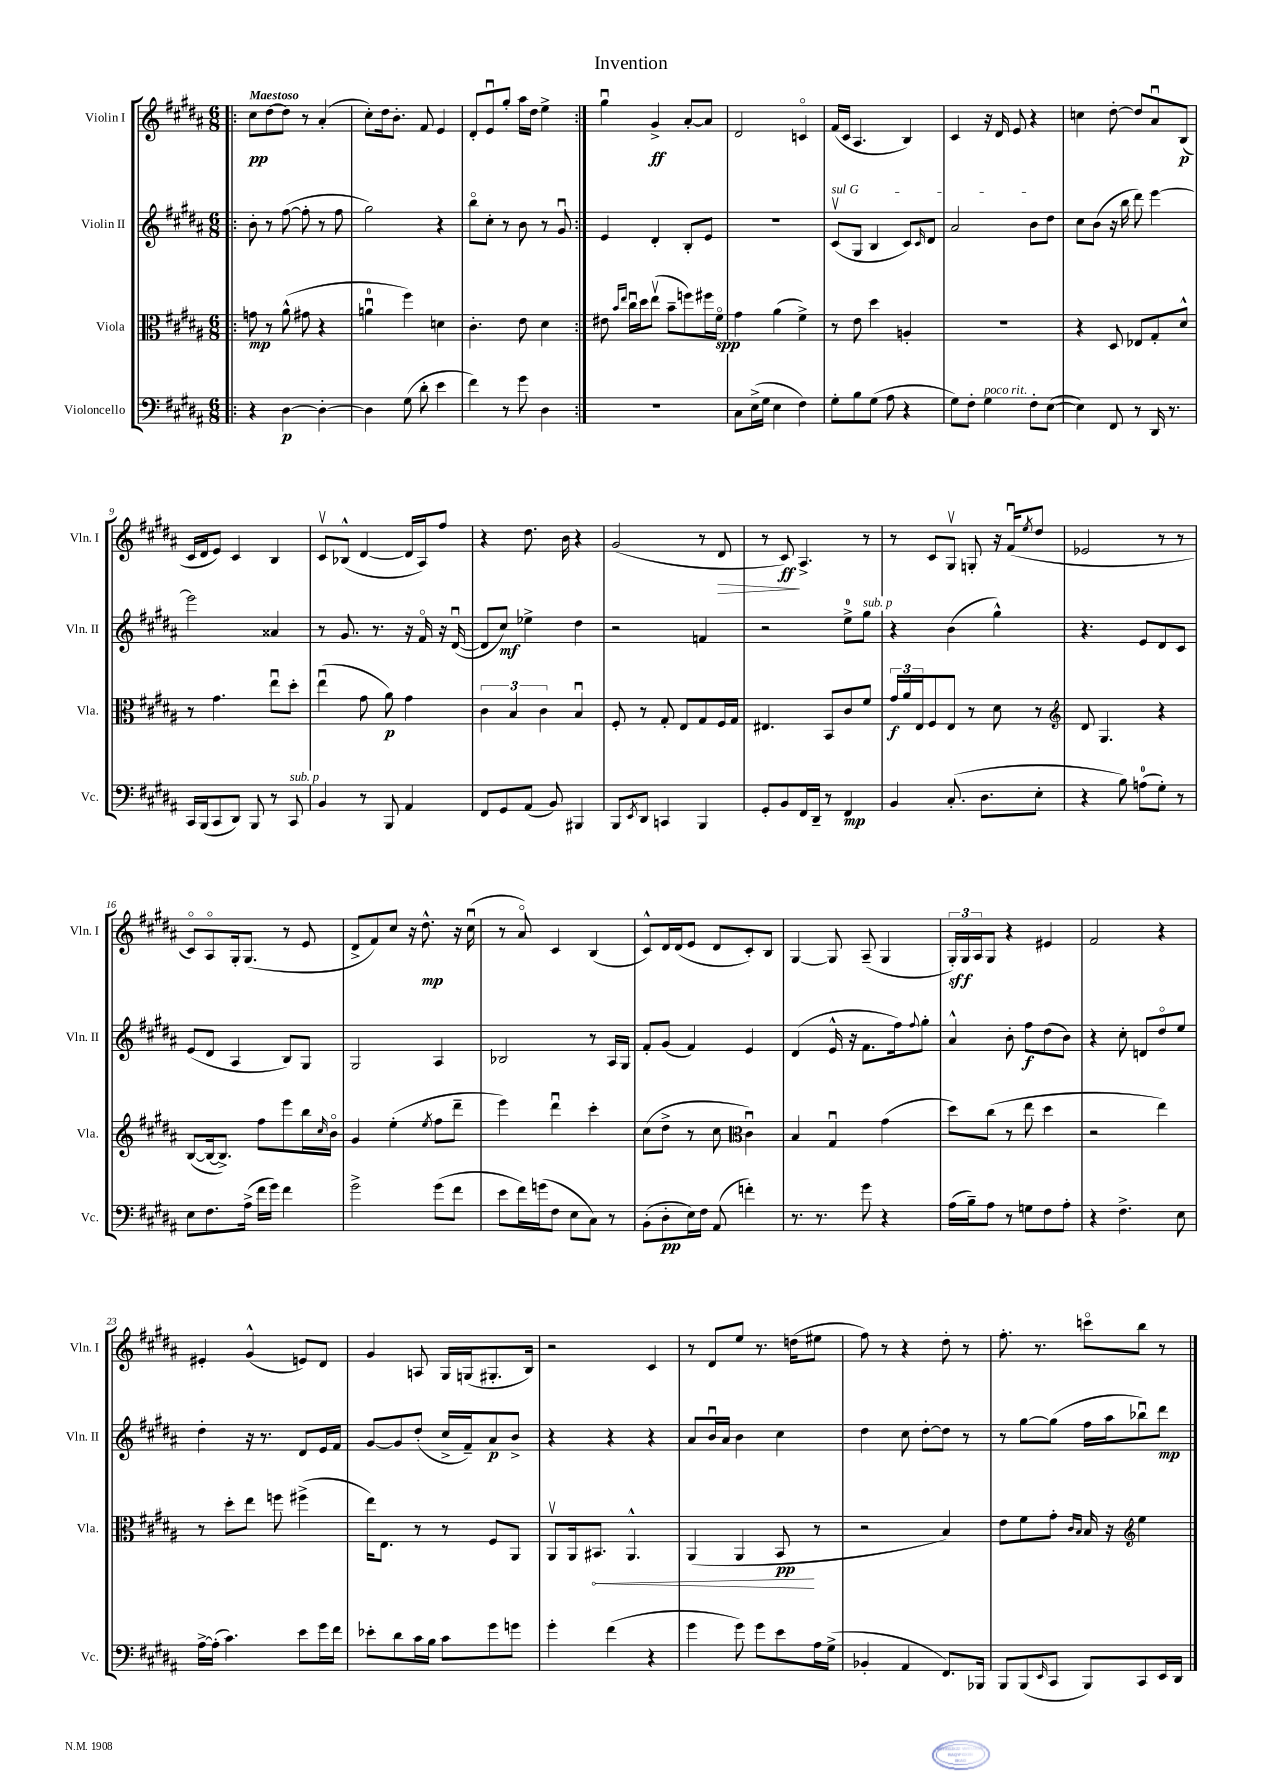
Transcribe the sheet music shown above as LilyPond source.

\header { title = "Invention" }
<<
\new StaffGroup <<
\new Staff = "s0" \with { instrumentName = "Violin I" shortInstrumentName = "Vln. I" } {
    \clef treble \key b \major \numericTimeSignature \time 6/8 \tempo "Maestoso"
    \repeat volta 2 { \bar ".|:" cis''8\pp dis''8~ dis''8 r8 ais'4-.( |
    cis''8-.) dis''16 b'8.-. fis'8 e'4 |
    dis'8-. e'8\downbow gis''8-. ais''16 dis''16 e''4-> | }
    gis''4\downbow gis'4->\ff ais'8~-. ais'8 |
    dis'2 c'4\flageolet |
    fis'16( cis'16 ais4. b4) |
    cis'4 r16 dis'16 e'8 r4 |
    c''4 dis''8~-. dis''8 ais'8\downbow b8\p( |
    cis'16 dis'16 e'8) cis'4 b4 |
    cis'8\upbow bes8-^( dis'4~ dis'16 ais16) fis''8 |
    r4 dis''8. b'16 r4 |
    gis'2( r8 dis'8\> |
    r8 cis'8\ff\!) ais4.-> r8 |
    r8 cis'8 gis8\upbow g8-. r16 fis'16\downbow( \acciaccatura { e''8 } dis''8 |
    ees'2 r8 r8 |
    cis'8\flageolet) ais8\flageolet gis16-. gis8.( r8 e'8 |
    dis'8-> fis'8) cis''8 r16 dis''8.-^\mp r16 cis''16\downbow( |
    r8 ais'8\flageolet) cis'4 b4( |
    cis'8-^) dis'16 dis'16( e'8 dis'8 cis'8-.) b8 |
    gis4~ gis8 ais8--( gis4 |
    \tuplet 3/2 { gis16-.\sff) gis16 ais16 } gis8 r4 eis'4 |
    fis'2 r4 |
    eis'4-. gis'4-^( e'8) dis'8 |
    gis'4 a8 gis16 g16( gis8.-. b16) |
    r2 cis'4 |
    r8 dis'8 e''8 r8. d''16( eis''8 |
    fis''8) r8 r4 dis''8-. r8 |
    fis''8.-. r8. c'''8\flageolet b''8 r8 \bar "|." |
}
\new Staff = "s1" \with { instrumentName = "Violin II" shortInstrumentName = "Vln. II" } {
    \clef treble \key b \major \numericTimeSignature \time 6/8
    \repeat volta 2 { \bar ".|:" b'8-. r8 fis''8~( fis''8-. r8 fis''8 |
    gis''2) r4 |
    b''8\flageolet cis''8-. r8 b'8 r8 gis'8\downbow | }
    e'4 dis'4-. b8-. e'8 |
    R2. |
    \once \override TextSpanner.bound-details.left.text = \markup { \italic "sul G" } cis'8\upbow\startTextSpan( gis8 b4 cis'8) \grace { cis'16 } dis'8 |
    ais'2 b'8 dis''8\stopTextSpan |
    cis''8 b'8( r16 b''16 dis'''8) e'''4~ |
    e'''2 aisis'4 |
    r8 gis'8. r8. r16 fis'16\flageolet r16 dis'16~\downbow( |
    dis'8 cis''8\mf) ees''4-> dis''4 |
    r2 f'4 |
    r2 e''8-0-> gis''8^\markup { \italic "sub. p" } |
    r4 b'4( gis''4-^) |
    r4. e'8 dis'8 cis'8 |
    e'8( dis'8 ais4 b8) gis8 |
    gis2 ais4 |
    bes2 r8 ais16 gis16 |
    fis'8-. gis'8( fis'4) e'4 |
    dis'4( e'16-^ r16 fis'8. fis''16) \appoggiatura { fis''8 } gis''8-. |
    ais'4-^ b'8-. fis''8\f dis''8( b'8) |
    r4 cis''8-. d'8 dis''8\flageolet e''8 |
    dis''4-. r16 r8. dis'8 e'16 fis'16 |
    gis'8~ gis'8 dis''8-.( cis''16-> fis'16--) ais'8\p b'8-> |
    r4 r4 r4 |
    ais'8 b'16\downbow ais'16 b'4 cis''4 |
    dis''4 cis''8 dis''8~-. dis''8 r8 |
    r8 gis''8~ gis''8( fis''16 ais''16 bes''8\downbow) dis'''8\mp \bar "|." |
}
\new Staff = "s2" \with { instrumentName = "Viola" shortInstrumentName = "Vla." } {
    \clef alto \key b \major \numericTimeSignature \time 6/8
    \repeat volta 2 { \bar ".|:" g'8\mp r8 ais'8-^( gis'8 r4 |
    a'4-0\downbow fis''4) d'4 |
    cis'4.-. e'8 dis'4 | }
    eis'8 \grace { b'16 e''16 } cis''16\downbow dis''16 e''8\upbow( b'8-- f''8) fis''16 fis'16\flageolet\spp |
    gis'4 ais'4( fis'4->) |
    r8 e'8 dis''4 a4-. |
    R2. |
    r4 dis8 ees8 gis8-. dis'8-^ |
    r8 gis'4. e''8\downbow dis''8-. |
    e''4\downbow( gis'8 ais'8\p) gis'4 |
    \tuplet 3/2 { cis'4 b4 cis'4 } b4\downbow |
    fis8-. r8 gis8-. e8 gis8 fis16 gis16 |
    eis4. b,8 cis'8 fis'8 |
    \tuplet 3/2 { gis'16\f ais'16 e16 } fis8 e8 r8 dis'8 r8 |
    \clef treble dis'8 gis4. r4 |
    b8~( b16~ b8.->) fis''8 e'''8 b''16 \grace { cis''16 } b'16\flageolet |
    gis'4 e''4-.( \acciaccatura { e''8 } fis''8 dis'''8-- |
    e'''4) dis'''4\downbow cis'''4-. |
    cis''8( dis''8-> r8 cis''8 \clef alto cis'4\downbow) |
    b4 gis4\downbow gis'4( |
    dis''8) cis''8( r8 e''8 dis''4 |
    r2 e''4) |
    r8 dis''8-. e''8 f''8 fis''4->( |
    e''16) e8. r8 r8 fis8 ais,8 |
    ais,8\upbow ais,16 \once \override Hairpin.circled-tip = ##t bis,8.\< ais,4.-^ |
    ais,4( ais,4 b,8\pp\! r8 |
    r2 b4) |
    e'8 fis'8 gis'8-. \grace { cis'16 b16 } b16 r16 \clef treble e''4 \bar "|." |
}
\new Staff = "s3" \with { instrumentName = "Violoncello" shortInstrumentName = "Vc." } {
    \clef bass \key b \major \numericTimeSignature \time 6/8
    \repeat volta 2 { \bar ".|:" r4 dis4~\p dis4~-. |
    dis4 gis8( dis'8-. e'4 |
    fis'4) r8 gis'8 dis4 | }
    R2. |
    cis8 e16->( gis16 e4 fis4) |
    gis8-. b8 gis8( ais8 r4 |
    gis8) fis8-. gis4^\markup { \italic "poco rit." } fis8-. e8~( |
    e4) fis,8 r8 dis,16 r8. |
    cis,16 b,,16( cis,8 dis,8) b,,8 r8 cis,8^\markup { \italic "sub. p" } |
    b,4 r8 b,,8 ais,4 |
    fis,8 gis,8 ais,8( b,8) bis,,4 |
    b,,8 \acciaccatura { e,8 } dis,8 c,4 b,,4 |
    gis,8-. b,8 fis,16 dis,16-- r8 fis,4\mp |
    b,4 cis8.-.( dis8. e8-. |
    r4 b8) a8-0( gis8-.) r8 |
    e8 fis8. ais16->( fis'16 gis'16) fis'4 |
    gis'2-> gis'8( fis'8 |
    e'8 fis'16) g'16( fis8 e8 cis8) r8 |
    b,8-.( dis8-.\pp e16) fis16 ais,8( f'4-.) |
    r8. r8. gis'8 r4 |
    ais16( b16--) ais8 r8 g8 fis8 ais8-. |
    r4 fis4.-> e8 |
    ais16~-> ais16-.( cis'4.) e'8 gis'16 fis'16 |
    ees'8-. dis'8 cis'16 b16 cis'8 gis'8 g'8 |
    gis'4-. fis'4( r4 |
    gis'4 gis'8) gis'8 e'8 ais16 gis16->( |
    bes,4-. ais,4 fis,8.) bes,,16 |
    b,,8 b,,8( \grace { e,16 } cis,8 b,,8) cis,8 e,16 dis,16 \bar "|." |
}
>>
>>
